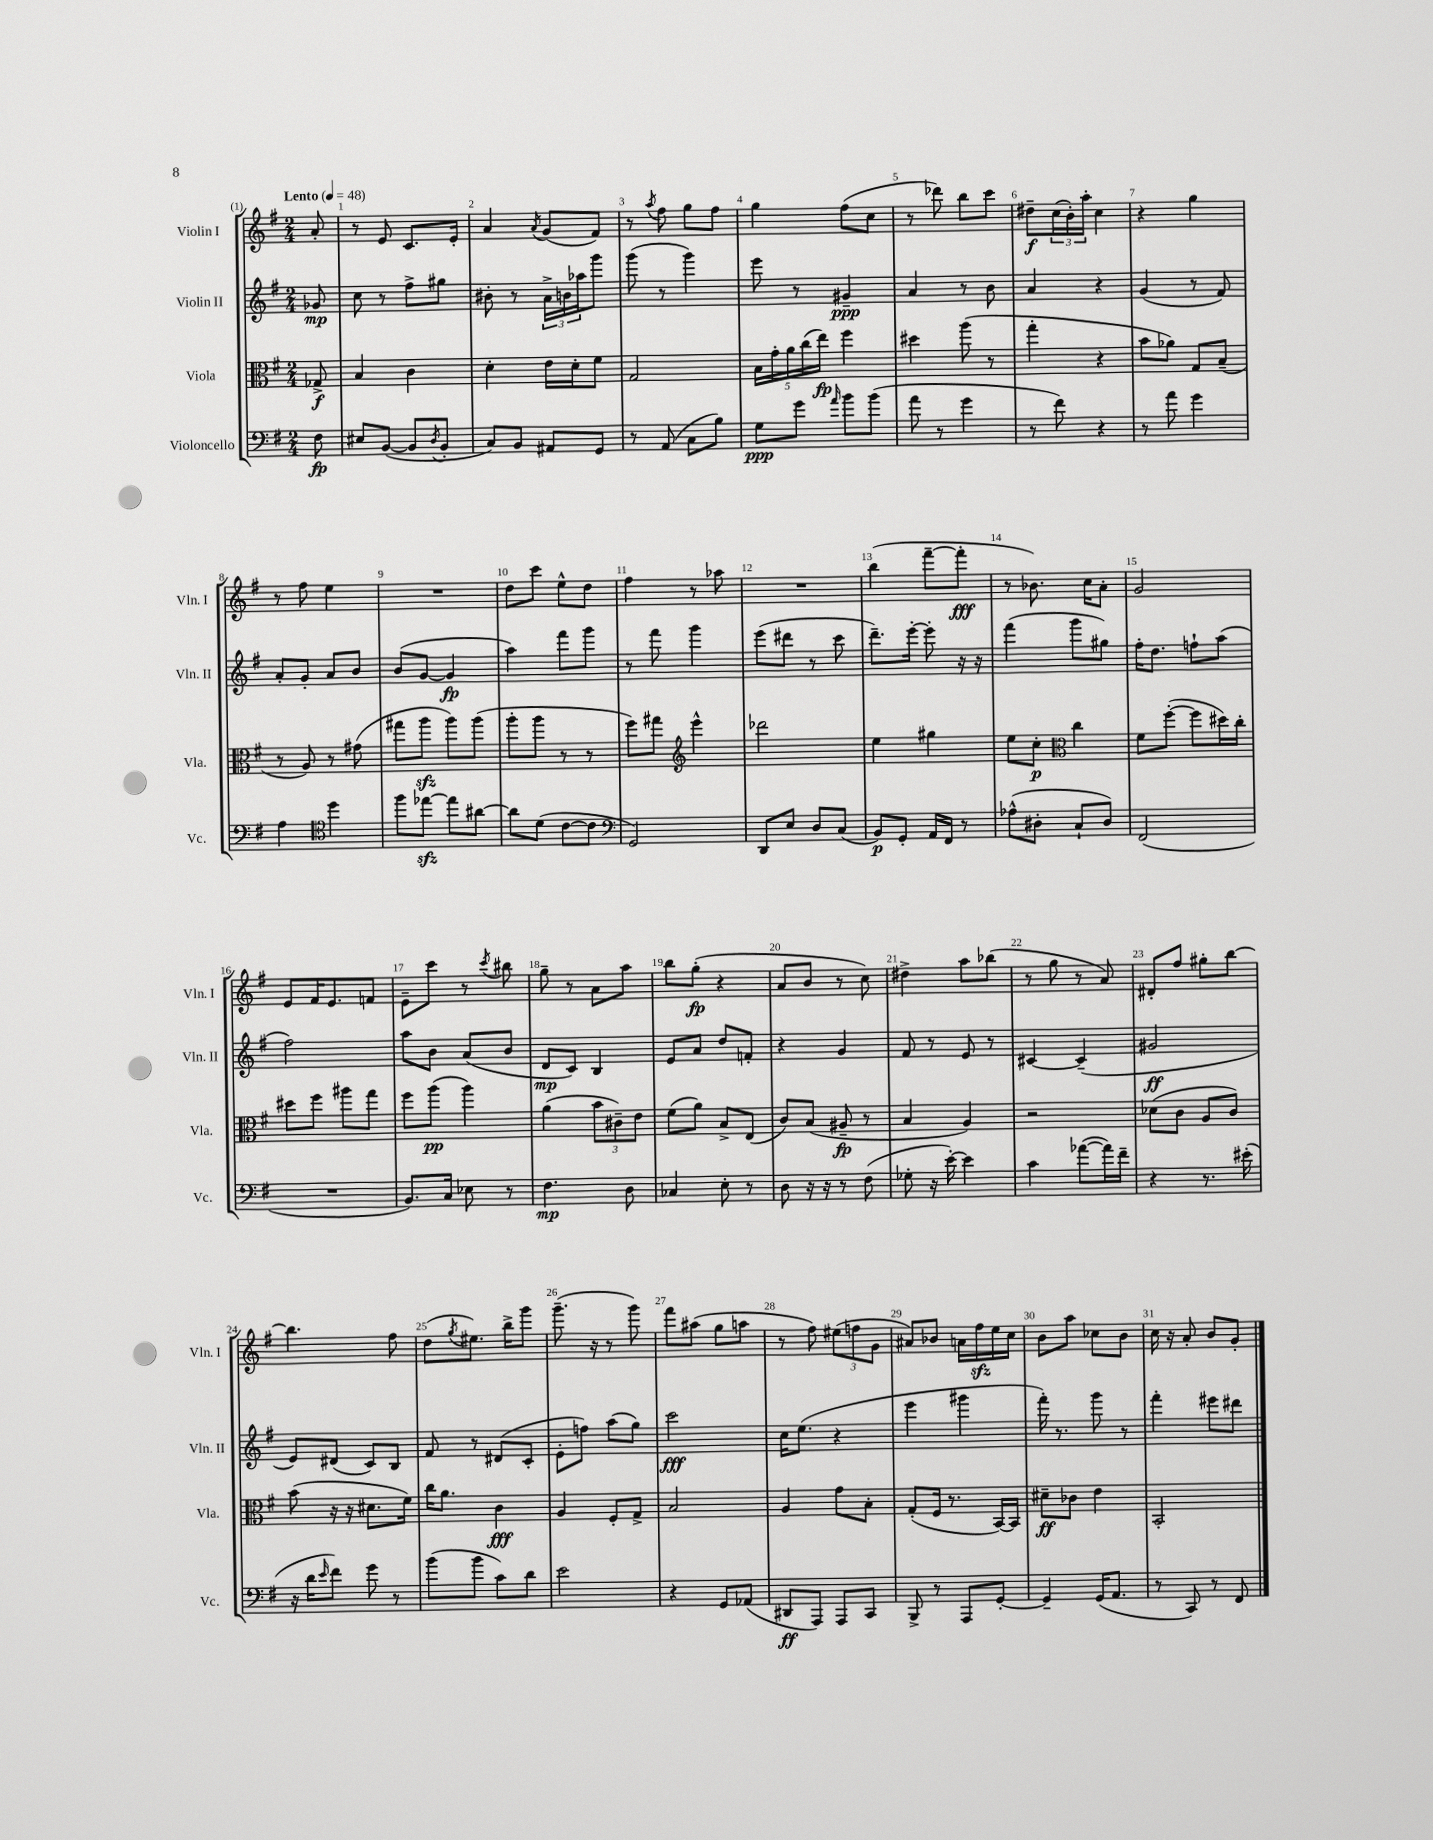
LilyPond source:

<<
\new StaffGroup <<
\new Staff = "s0" \with { instrumentName = "Violin I" shortInstrumentName = "Vln. I" } {
    \clef treble \key g \major \numericTimeSignature \time 2/4 \partial 8 \tempo "Lento" 4 = 48
    a'8-. |
    r8 e'8 c'8. e'16-. |
    a'4 \acciaccatura { a'8 } g'8( fis'8) |
    r8 \acciaccatura { a''8 } fis''8 g''8 fis''8 |
    g''4 fis''8( c''8 |
    r8 des'''8) b''8 c'''8 |
    dis''8--\f \tuplet 3/2 { c''16( b'16-.) a''16-. } c''4 |
    r4 g''4 |
    r8 fis''8 e''4 |
    R2 |
    d''8 c'''8 e''8-^ d''8 |
    fis''4 r8 aes''8 |
    R2 |
    b''4( fis'''8~-- fis'''8-.\fff |
    r8 bes'8.) c''16 a'8-. |
    g'2 |
    e'8 fis'16 e'8. f'8 |
    e'8-- c'''8 r8 \acciaccatura { c'''8 } bis''8 |
    g''8-- r8 a'8 a''8 |
    b''8 g''8-.\fp( r4 |
    a'8 b'8 r8 c''8) |
    dis''4-> a''8 bes''8( |
    r8 g''8 r8 a'8) |
    dis'8-. fis''8 gis''8-. b''8~ |
    b''4. fis''8 |
    d''8( \acciaccatura { g''8 } eis''8.) b''16-> g'''8 |
    g'''8.--( r16 r8 g'''8) |
    fis'''8 ais''8( g''8 a''8 |
    r8 fis''8) \tuplet 3/2 { eis''8( f''8 g'8 } |
    ais'8) bes'8 a'16 fis''16\sfz e''16 c''16 |
    b'8 a''8 ces''8 b'8 |
    c''16 r16 a'8-. b'8 g'8-. \bar "|." |
}
\new Staff = "s1" \with { instrumentName = "Violin II" shortInstrumentName = "Vln. II" } {
    \clef treble \key g \major \numericTimeSignature \time 2/4 \partial 8
    ges'8\mp |
    c''8 r8 fis''8-> gis''8 |
    bis'8-. r8 \tuplet 3/2 { a'16-> b'16 aes''16 } g'''8 |
    g'''8( r8 g'''4) |
    e'''8 r8 gis'4--\ppp |
    a'4 r8 b'8 |
    a'4 r4 |
    g'4( r8 fis'8) |
    a'8-. g'8-. a'8 b'8 |
    b'8( g'8~ g'4\fp |
    a''4) fis'''8 g'''8 |
    r8 fis'''8 g'''4 |
    e'''8( dis'''8 r8 c'''8 |
    d'''8.--) e'''16~-. e'''8-. r16 r16 |
    fis'''4( g'''8 gis''8) |
    fis''16-. d''8. f''8-! a''8( |
    fis''2) |
    a''8 b'8 a'8( b'8 |
    d'8\mp c'8) b4 |
    e'8 a'8 d''8 f'8-. |
    r4 g'4 |
    fis'8 r8 e'8 r8 |
    cis'4~ cis'4--( |
    gis'2\ff |
    e'8) dis'8( c'8) b8 |
    fis'8 r8 dis'8( c'8-. |
    e'8-. f''8) a''8( g''8) |
    c'''2\fff |
    c''16 e''8.( r4 |
    e'''4 gis'''4 |
    fis'''16-.) r8. g'''8 r8 |
    fis'''4-. eis'''8 dis'''8 \bar "|." |
}
\new Staff = "s2" \with { instrumentName = "Viola" shortInstrumentName = "Vla." } {
    \clef alto \key g \major \numericTimeSignature \time 2/4 \partial 8
    ges8->\f |
    b4 c'4 |
    d'4-. e'16 d'16-. fis'8 |
    g2 |
    \tuplet 5/4 { b16 g'16-. a'16 c''16( e''16\fp) } fis''4 |
    dis''4 a''8( r8 |
    g''4-. r4 |
    b'8 aes'8) g8 b8--( |
    r8 a8) r8 gis'8( |
    gis''8 a''8\sfz a''8) a''8( |
    a''8-. a''8 r8 r8 |
    fis''8) gis''8 \clef treble e'''4-^ |
    des'''2 |
    e''4 gis''4 |
    e''8 c''8-.\p \clef alto c''4 |
    fis'8 fis''8~-.( fis''8 dis''16) c''16-. |
    dis''8 fis''8 ais''8 g''8 |
    fis''8 a''8\pp( a''4) |
    a'4( \tuplet 3/2 { b'8 cis'8--) e'8 } |
    fis'8( a'8) b8-> e8( |
    c'8) b8( ais8--\fp r8 |
    b4 a4) |
    r2 |
    des'8( c'8 a8 c'8) |
    b'8( r16 r16 dis'8. fis'16) |
    c''16 a'8. c'4\fff |
    a4 fis8-. g8-> |
    b2 |
    a4 g'8 b8-. |
    g8-.( fis16 r8. b,16~) b,16 |
    dis'8--\ff ces'8 e'4 |
    b,2-. \bar "|." |
}
\new Staff = "s3" \with { instrumentName = "Violoncello" shortInstrumentName = "Vc." } {
    \clef bass \key g \major \numericTimeSignature \time 2/4 \partial 8
    fis8\fp |
    eis8 b,8~( b,8 \acciaccatura { d8 } b,8-. |
    c8) b,8 ais,8 g,8 |
    r8 a,8( c8 b8) |
    g8\ppp g'8 \grace { a'16 } b'8 b'8( |
    a'8 r8 g'4 |
    r8 fis'8) r4 |
    r8 a'8 g'4 |
    a4 \clef tenor d''4 |
    fis''8 ees''8~\sfz ees''8 ais'8~ |
    ais'8 d'8( c'8~ c'8 |
    \clef bass g,2) |
    d,8 e8 d8 c8( |
    b,8\p) g,8-. a,16 fis,16 r8 |
    aes8-^( dis8-. c8-! dis8) |
    fis,2( |
    R2 |
    b,8.) c16 ees8 r8 |
    fis4.\mp d8 |
    ces4 e8-. r8 |
    d8 r16 r16 r8 fis8( |
    ges8-. r16 e'16~-.) e'4 |
    c'4 aes'8~( aes'16) fis'16-- |
    r4 r8. eis'16-.( |
    r16 d'16 \grace { e'16 } fis'8) g'8 r8 |
    b'8( b'8 c'8) d'8 |
    e'2 |
    r4 g,8 aes,8( |
    dis,8\ff a,,8) a,,8 c,8 |
    b,,8-> r8 a,,8 g,8~-. |
    g,4-- g,16( a,8. |
    r8 c,8) r8 fis,8 \bar "|." |
}
>>
>>
\layout { \context { \Score \override BarNumber.break-visibility = ##(#f #t #t) barNumberVisibility = #all-bar-numbers-visible } }
